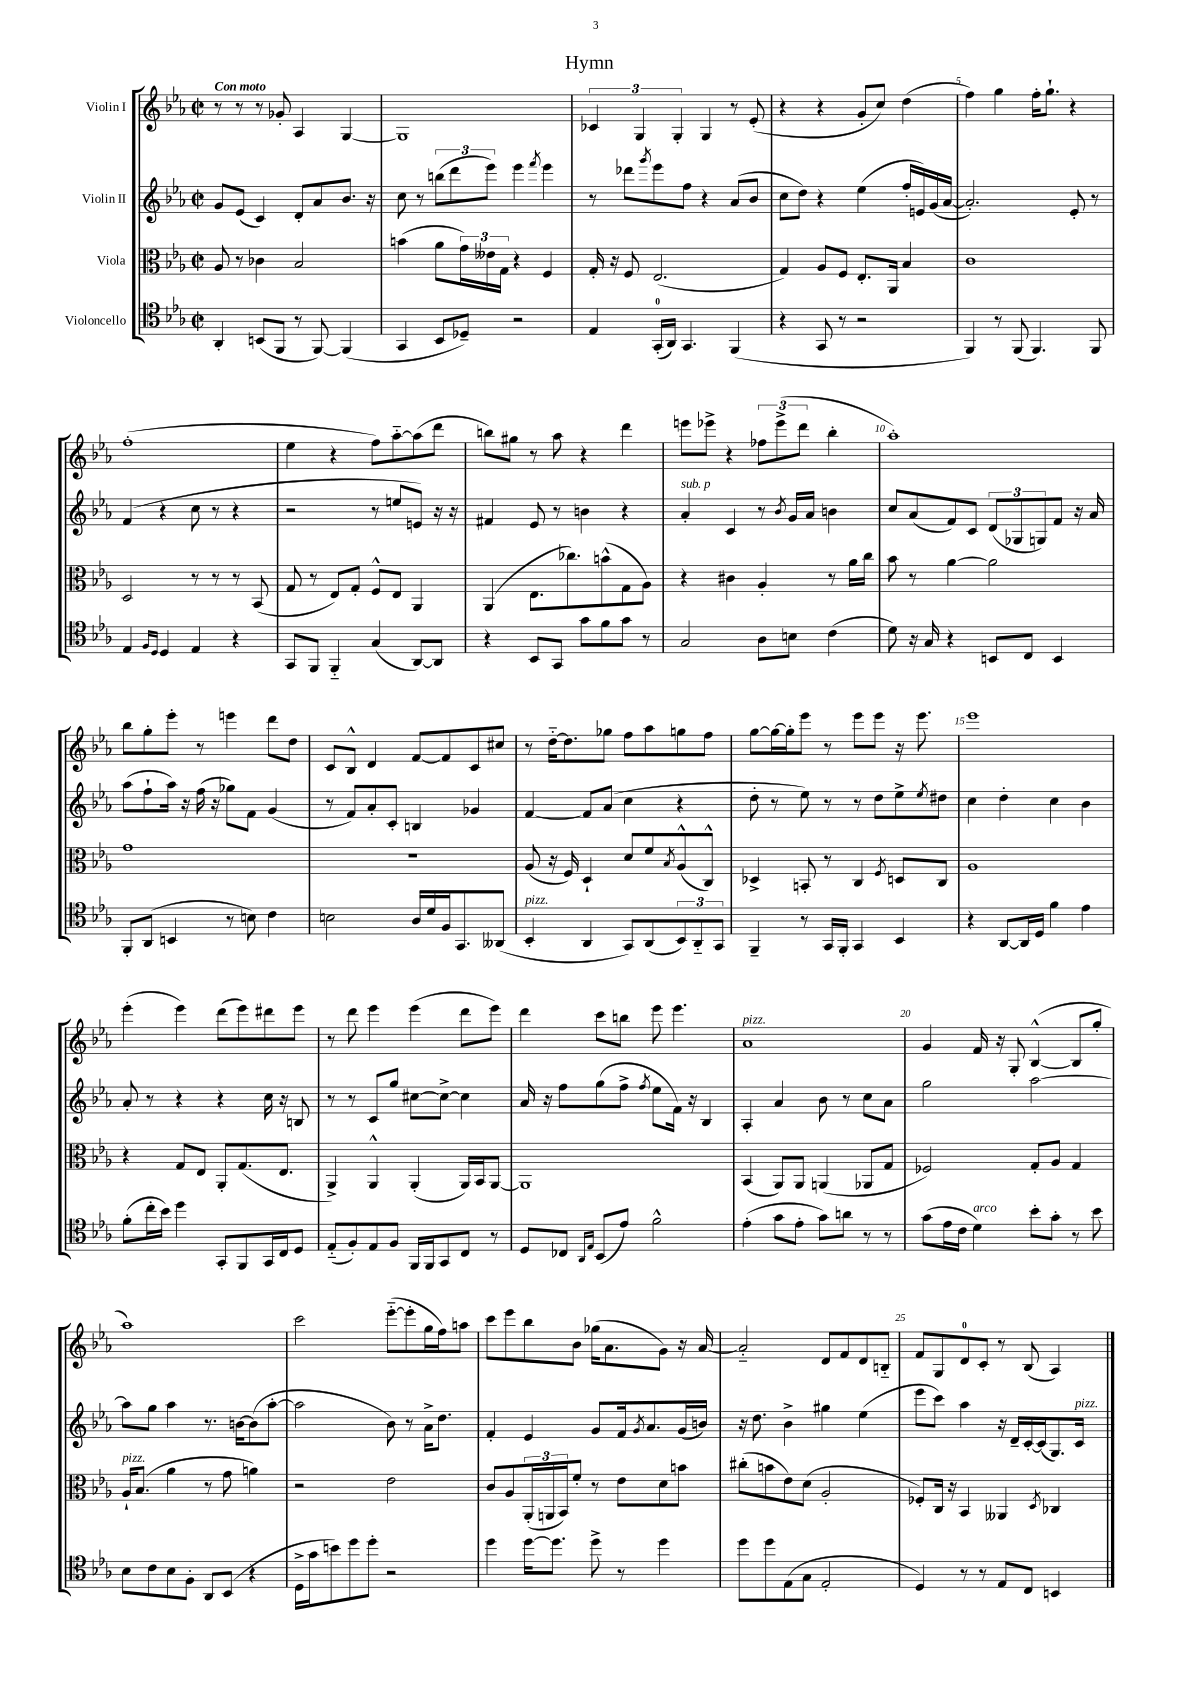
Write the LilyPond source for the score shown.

\header { title = "Hymn" }
<<
\new StaffGroup <<
\new Staff = "s0" \with { instrumentName = "Violin I" } {
    \clef treble \key ees \major \defaultTimeSignature \time 2/2 \tempo "Con moto"
    r8 r8 r8 ges'8-. aes4 g4~ |
    g1 |
    \tuplet 3/2 { ces'4 g4 g4-. } g4 r8 ees'8-.( |
    r4 r4 g'8-. c''8) d''4( |
    f''4) g''4 f''16-. g''8.-! r4 |
    f''1-.( |
    ees''4 r4 f''8) aes''8~-_ aes''8( d'''8 |
    b''8) gis''8 r8 aes''8 r4 d'''4 |
    e'''8 ees'''8-> r4 \tuplet 3/2 { fes''8 ees'''8->( d'''8 } bes''4-. |
    aes''1-.) |
    bes''8 g''8-. ees'''8-. r8 e'''4 d'''8 d''8 |
    c'8 bes8-^ d'4 f'8~ f'8 c'8 cis''8 |
    r8 d''16~-_ d''8. ges''8 f''8 aes''8 g''8 f''8 |
    g''8~ g''16~ g''16-. ees'''8 r8 ees'''8 ees'''8 r16 ees'''8. |
    ees'''1 |
    ees'''4-.( ees'''4) d'''8( ees'''8) dis'''8 ees'''8 |
    r8 d'''8 ees'''4 ees'''4( d'''8 ees'''8) |
    d'''4 c'''8 b''8 ees'''8 ees'''4. |
    aes'1^\markup { \italic "pizz." } |
    g'4 f'16 r16 g8-. bes4~-^( bes8 g''8-. |
    aes''1) |
    c'''2 ees'''8~-_( ees'''8-. g''16 f''16) a''8 |
    c'''8 ees'''8 bes''8 bes'8 ges''16( aes'8. g'8) r16 aes'16~ |
    aes'2-_ d'8 f'8 d'8 b8-_ |
    f'8 g8 d'8-0 c'8-. r8 bes8( aes4) \bar "|." |
}
\new Staff = "s1" \with { instrumentName = "Violin II" } {
    \clef treble \key ees \major \defaultTimeSignature \time 2/2
    g'8 ees'8( c'4) d'8-. aes'8 bes'8. r16 |
    c''8 r8 \tuplet 3/2 { b''8( d'''8 ees'''8) } ees'''4 \acciaccatura { f'''8 } ees'''4 |
    r8 des'''8 \acciaccatura { g'''8 } ees'''8 f''8 r4 aes'8( bes'8 |
    c''8 d''8) r4 ees''4( f''16-. e'16) g'16( aes'16~ |
    aes'2.-.) ees'8-. r8 |
    f'4( r4 c''8 r8 r4 |
    r2 r8 e''8 e'8) r16 r16 |
    fis'4 ees'8 r8 b'4 r4 |
    aes'4-.^\markup { \italic "sub. p" } c'4 r8 \acciaccatura { bes'8 } g'16 aes'16 b'4 |
    c''8 aes'8( f'8) c'8 \tuplet 3/2 { d'8( ges8 g8) } f'8 r16 aes'16 |
    aes''8( f''8-! aes''16) r16 f''16( r16 ges''8) f'8 g'4( |
    r8 f'8) aes'8-. c'8-. b4 ges'4 |
    f'4~ f'8 aes'8( c''4 r4 |
    d''8-. r8 ees''8) r8 r8 d''8 ees''8-> \acciaccatura { ees''8 } dis''8 |
    c''4 d''4-. c''4 bes'4 |
    aes'8-. r8 r4 r4 c''16 r16 b8 |
    r8 r8 c'8 g''8 cis''8~ cis''8~-> cis''4 |
    aes'16 r16 f''8 g''8( f''8-> \acciaccatura { f''8 } ees''8 f'16) r16 bes4 |
    aes4-. aes'4 bes'8 r8 c''8 aes'8 |
    g''2 aes''2~ |
    aes''8 g''8 aes''4 r8. b'16~ b'8( aes''8~-. |
    aes''2 bes'8) r8 aes'16-> d''8. |
    f'4-. ees'4 g'8 f'16 \acciaccatura { g'8 } aes'8. g'16( b'16) |
    r16 d''8. bes'4-> gis''4 ees''4( |
    ees'''8 c'''8) aes''4 r16 d'16-- c'16~-. c'16( g8.) c'16^\markup { \italic "pizz." } \bar "|." |
}
\new Staff = "s2" \with { instrumentName = "Viola" } {
    \clef alto \key ees \major \defaultTimeSignature \time 2/2
    aes8 r8 ces'4 bes2 |
    b'4( aes'8 \tuplet 3/2 { g'16) eeses'16 g16 } r4 f4 |
    g16-. r16 f8 ees2.( |
    g4) aes8 f8 ees8.-. aes,16 bes4 |
    c'1 |
    d2 r8 r8 r8 bes,8( |
    g8 r8 ees8) g8-. f8-^ ees8 aes,4 |
    aes,4( ees8. ces''8.) b'8-^( g8 aes8) |
    r4 cis'4 aes4-. r8 aes'16 c''16 |
    bes'8 r8 aes'4~ aes'2 |
    g'1 |
    R1 |
    aes8( r16 f16) d4-! d'8 f'8 \acciaccatura { bes8 } aes8-^( c8-^) |
    des4-> b,8-. r8 c4 \acciaccatura { f8 } d8 c8 |
    aes1 |
    r4 g8 ees8 aes,8-. g8.( ees8. |
    aes,4->) aes,4-^ aes,4-.( aes,16) bes,16 aes,8~ |
    aes,1 |
    bes,4( aes,8) aes,8 a,4( aes,8 g8 |
    fes2) g8-. aes8 g4 |
    aes16-!^\markup { \italic "pizz." } bes8.( aes'4 r8 g'8 a'4) |
    r2 ees'2 |
    c'8 aes8 \tuplet 3/2 { aes,16-.( a,16 bes,16) } f'8-. r8 ees'8 d'8 b'8 |
    cis''8-.( b'8 ees'8) d'8( aes2-. |
    fes8-.) c16 r16 bes,4 aeses,4 \acciaccatura { d8 } ces4 \bar "|." |
}
\new Staff = "s3" \with { instrumentName = "Violoncello" } {
    \clef tenor \key ees \major \defaultTimeSignature \time 2/2
    aes,4-. b,8( f,8 r8 f,8~) f,4( |
    g,4 bes,8 des8--) r2 |
    ees4 g,16-0-.( aes,16) g,4. f,4( |
    r4 g,8 r8 r2 |
    f,4) r8 f,8( f,4.) f,8 |
    ees4 \grace { f16 d16 } d4 ees4 r4 |
    g,8 f,8 f,4-_ g4( aes,8~) aes,8 |
    r4 bes,8 g,8 g'8 f'8 g'8 r8 |
    g2 aes8 b8 c'4( |
    d'8) r16 g16 r4 b,8 c8 b,4 |
    f,8-. aes,8( b,4 r8 b8) c'4 |
    b2 aes16 d'16 f16 g,8. aeses,8( |
    bes,4-.^\markup { \italic "pizz." } aes,4 g,8) aes,8( \tuplet 3/2 { bes,8) aes,8-_ g,8 } |
    f,4-- r8 g,16 f,16-. g,4 bes,4 |
    r4 aes,8~ aes,16 d16 f'4 ees'4 |
    f'8-.( c''16-. bes'16) d''4 g,8-. f,8 g,16 c16 d8 |
    ees8-_( f8-.) ees8 f8 f,16 f,16 g,8 c8 r8 |
    d8 ces8 \grace { aes,16 ees16 } bes,8( ees'8) f'2-^ |
    ees'4-.( g'8 ees'8-. g'8) a'8 r8 r8 |
    g'8( ees'16 c'16 d'4^\markup { \italic "arco" }) bes'8-. g'8-. r8 bes'8 |
    bes8 c'8 bes8 f8-. aes,8 bes,8( r4 |
    d16-> g'16 b'8) d''8 d''8-. r2 |
    d''4 d''16~ d''8. d''8-> r8 d''4 |
    d''8 d''8 ees8( g8 ees2-. |
    d4) r8 r8 ees8 c8 b,4 \bar "|." |
}
>>
>>
\layout { \context { \Score \override BarNumber.break-visibility = ##(#f #t #t) barNumberVisibility = #(every-nth-bar-number-visible 5) } }
